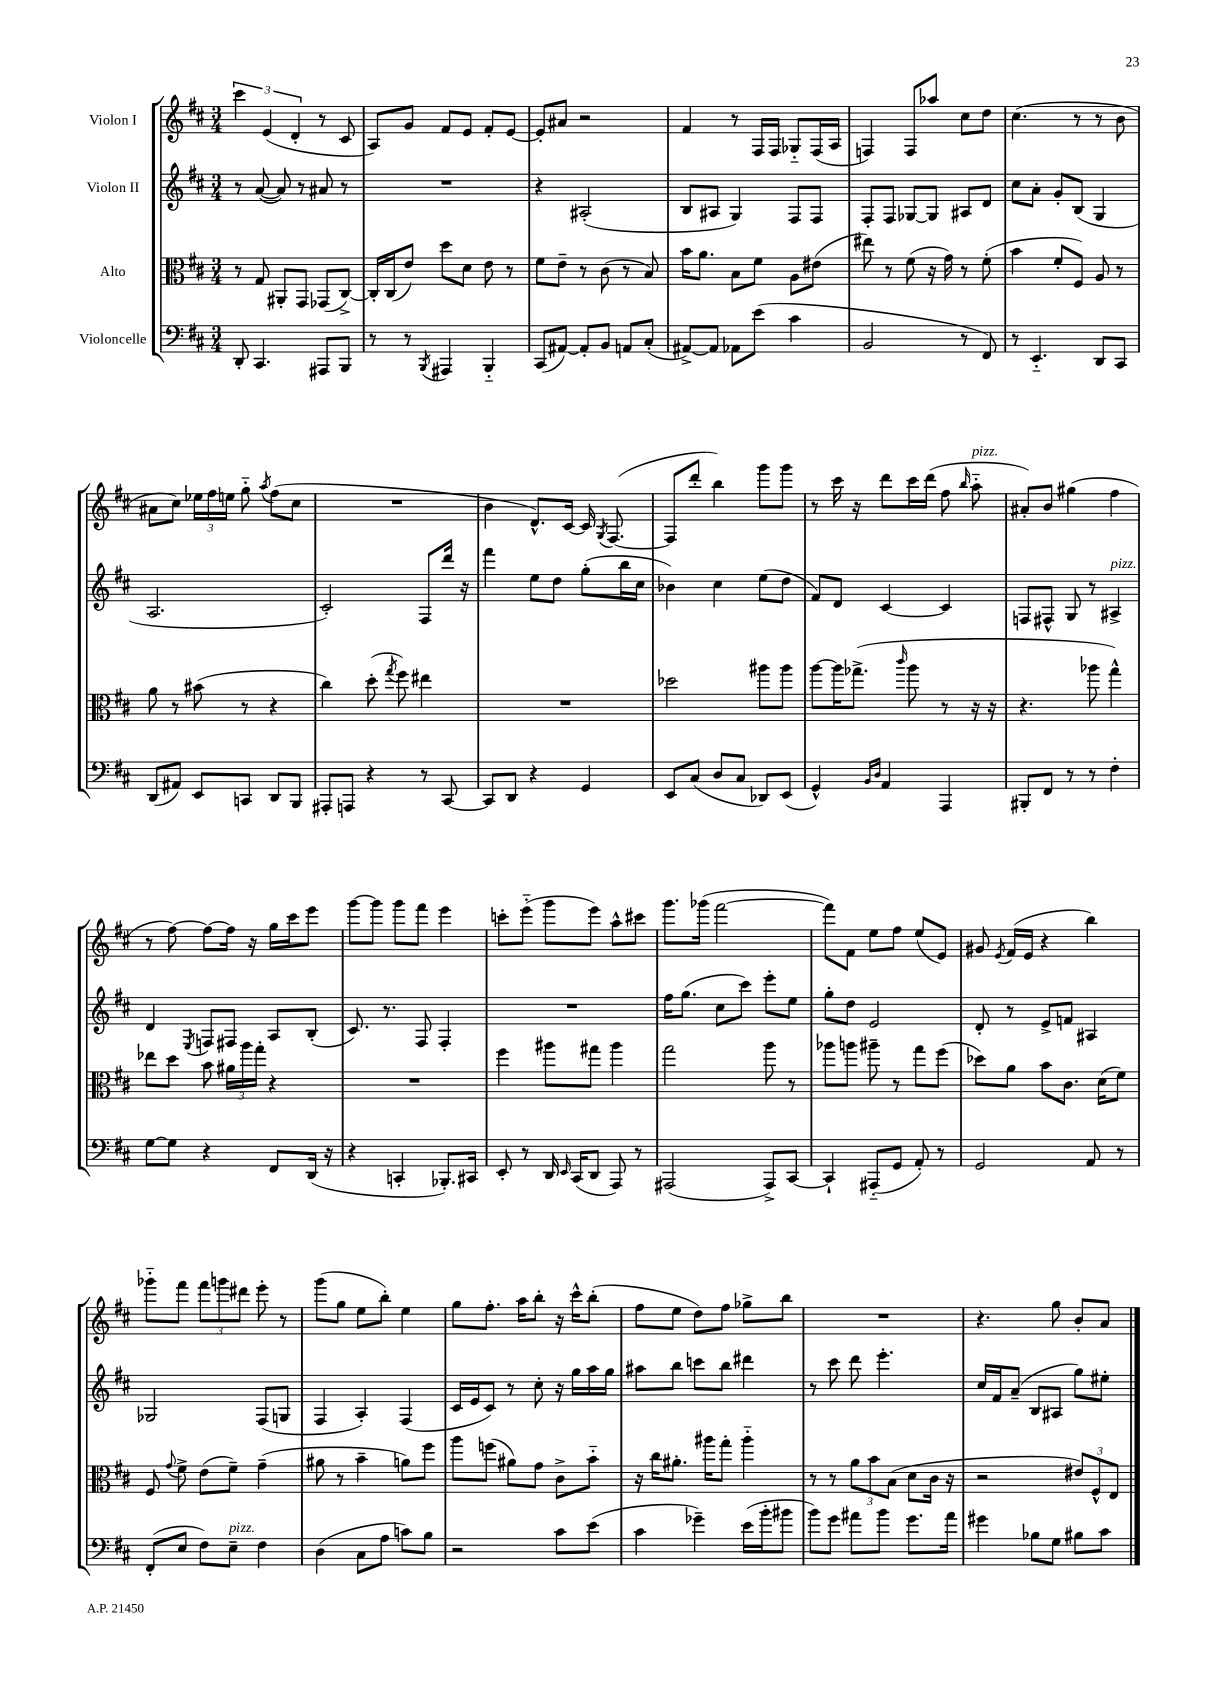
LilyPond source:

<<
\new StaffGroup <<
\new Staff = "s0" \with { instrumentName = "Violon I" } {
    \clef treble \key d \major \numericTimeSignature \time 3/4
    \autoBeamOff \tuplet 3/2 { cis'''4 e'4( d'4-. } r8 cis'8 |
    a8[) g'8] fis'8[ e'8] fis'8[-. e'8]~ |
    e'8[-. ais'8] r2 |
    fis'4 r8 fis16[ fis16] ges8[-_ fis16( a16] |
    f4) f8[ aes''8] cis''8[ d''8] |
    cis''4.( r8 r8 b'8 |
    ais'8[ cis''8]) \tuplet 3/2 { ees''16[ fis''16 e''16] } g''8-_ \acciaccatura { a''8 } fis''8[( cis''8] |
    R2. |
    b'4 d'8.[-^) cis'16]~ cis'16 \acciaccatura { g8 } fis8.~( |
    fis8[ d'''8]-. b''4) g'''8[ g'''8] |
    r8 cis'''16 r16 d'''8[ cis'''16 d'''16]( fis''8 \grace { b''16 } a''8-_^\markup { \italic "pizz." } |
    ais'8[-.) b'8] gis''4( fis''4 |
    r8 fis''8~) fis''8[~ fis''16] r16 g''16[ cis'''16 e'''8] |
    g'''8[~ g'''8] g'''8[ fis'''8] e'''4 |
    c'''8[-. e'''8]-_( g'''8[ e'''8]) a''8[-^ cis'''8] |
    g'''8.[ ges'''16]( fis'''2~ |
    fis'''8[) fis'8] e''8[ fis''8] e''8[( e'8]) |
    gis'8 \acciaccatura { e'8 } fis'16[( e'16] r4 b''4) |
    ges'''8[-_ fis'''8] \tuplet 3/2 { fis'''8[ g'''8 dis'''8] } e'''8-. r8 |
    g'''8[( g''8] e''8[ b''8]-.) e''4 |
    g''8[ fis''8.]-. a''16[ b''8]-. r16 cis'''16[-^ b''8]-.( |
    fis''8[ e''8] d''8[) fis''8] ges''8[-> b''8] |
    R2. |
    r4. g''8 b'8[-. a'8] \bar "|." |
}
\new Staff = "s1" \with { instrumentName = "Violon II" } {
    \clef treble \key d \major \numericTimeSignature \time 3/4
    \autoBeamOff r8 a'8~( a'8) r8 ais'8 r8 |
    R2. |
    r4 ais2-.( |
    b8[ ais8] g4) fis8[ fis8] |
    fis8[-. fis8] ges8[~ ges8] ais8[ d'8] |
    cis''8[ a'8]-. g'8[-. b8]( g4 |
    a2. |
    cis'2-.) fis8[ d'''16] r16 |
    fis'''4 e''8[ d''8] g''8[-.( b''16 cis''16] |
    bes'4) cis''4 e''8[( d''8] |
    fis'8[) d'8] cis'4~ cis'4 |
    f8[ fis8]-^ g8 r8 ais4->^\markup { \italic "pizz." } |
    d'4 \acciaccatura { e8 } f8[ fis8] a8[ b8]-.( |
    cis'8.) r8. fis8 fis4-. |
    R2. |
    fis''16[ g''8.]( cis''8[ cis'''8]) e'''8[-. e''8] |
    g''8[-. d''8] e'2 |
    d'8-. r8 e'8[-> f'8] ais4 |
    ges2 fis8[( g8] |
    fis4 a4-.) fis4( |
    cis'16[ e'16 cis'8]) r8 cis''8-. r16 g''16[ a''16 g''16] |
    ais''8[ b''8] c'''8[ b''8] dis'''4 |
    r8 cis'''8 d'''8 e'''4.-. |
    cis''16[ fis'16 a'8]--( b8[ ais8] g''8[) eis''8]-. \bar "|." |
}
\new Staff = "s2" \with { instrumentName = "Alto" } {
    \clef alto \key d \major \numericTimeSignature \time 3/4
    \autoBeamOff r8 g8 ais,8[-. g,8] ges,8[( cis8]~->) |
    cis16[-. cis16( e'8]) d''8[ d'8] e'8 r8 |
    fis'8[ e'8]-- r8 cis'8( r8 b8) |
    b'16[ a'8.] b8[ fis'8] a8[ eis'8]( |
    eis''8) r8 fis'8( r16 g'16) r8 fis'8-.( |
    b'4 fis'8[-. fis8]) a8 r8 |
    a'8 r8 bis'8( r8 r4 |
    cis''4) d''8-.( \acciaccatura { g''8 } fis''8) eis''4 |
    R2. |
    des''2 ais''8[ ais''8] |
    a''8[~ a''16 ges''8.]->( \grace { cis'''16 } a''8 r8 r16 r16 |
    r4. aes''8 g''4-^) |
    ees''8[ d''8] b'8 \tuplet 3/2 { ais'16[ a''16 g''16]-. } r4 |
    R2. |
    fis''4 ais''8[ gis''8] ais''4 |
    g''2 a''8 r8 |
    aes''8[ a''8] ais''8-- r8 g''8[ fis''8]( |
    des''8[) a'8] b'8[ cis'8.] d'16[( fis'8]) |
    fis8 \appoggiatura { g'8 } fis'8-> e'8[( fis'8]--) g'4--( |
    ais'8 r8 b'4-- a'8[) fis''8] |
    a''8[ f''8]( ais'8[) g'8] cis'8[-> b'8]-_ |
    r16 cis''16[ ais'8.]-. ais''16[ g''8]-. ais''4-_ |
    r8 r8 \tuplet 3/2 { a'8[ b'8 b8]( } d'8[ cis'16] r16 |
    r2 \tuplet 3/2 { eis'8[) fis8-^ e8] } \bar "|." |
}
\new Staff = "s3" \with { instrumentName = "Violoncelle" } {
    \clef bass \key d \major \numericTimeSignature \time 3/4
    \autoBeamOff d,8-. cis,4. ais,,8[ b,,8] |
    r8 r8 \acciaccatura { b,,8 } ais,,4 b,,4-_ |
    cis,8[( ais,8]~) ais,8[-. b,8] a,8[ cis8]-.( |
    ais,8[~->) ais,8] aes,8[ e'8]( cis'4 |
    b,2 r8 fis,8) |
    r8 e,4.-_ d,8[ cis,8] |
    d,8[( ais,8]) e,8[ c,8] d,8[ b,,8] |
    ais,,8[-. a,,8] r4 r8 cis,8~ |
    cis,8[ d,8] r4 g,4 |
    e,8[ cis8]( d8[ cis8] des,8[) e,8]( |
    g,4-^) \grace { b,16[ d16] } a,4 a,,4 |
    bis,,8[-. fis,8] r8 r8 fis4-. |
    g8[~ g8] r4 fis,8[ d,16]( r16 |
    r4 c,4-. bes,,8.[-.) cis,16] |
    e,8-. r8 d,16 \grace { e,16 } cis,16[( d,8] a,,8) r8 |
    ais,,2( ais,,8[->) cis,8]~ |
    cis,4-! ais,,8[-_( g,8] a,8-.) r8 |
    g,2 a,8 r8 |
    fis,8[-.( e8] fis8[) e8]--^\markup { \italic "pizz." } fis4 |
    d4( cis8[ a8] c'8[) b8] |
    r2 cis'8[ e'8]( |
    cis'4 ges'4--) e'16[( b'16-. bis'8] |
    b'8[) g'8] ais'8[ b'8] g'8.[ ais'16] |
    gis'4 bes8[ g8] bis8[ cis'8] \bar "|." |
}
>>
>>
\layout { \context { \Score \remove "Bar_number_engraver" } }
